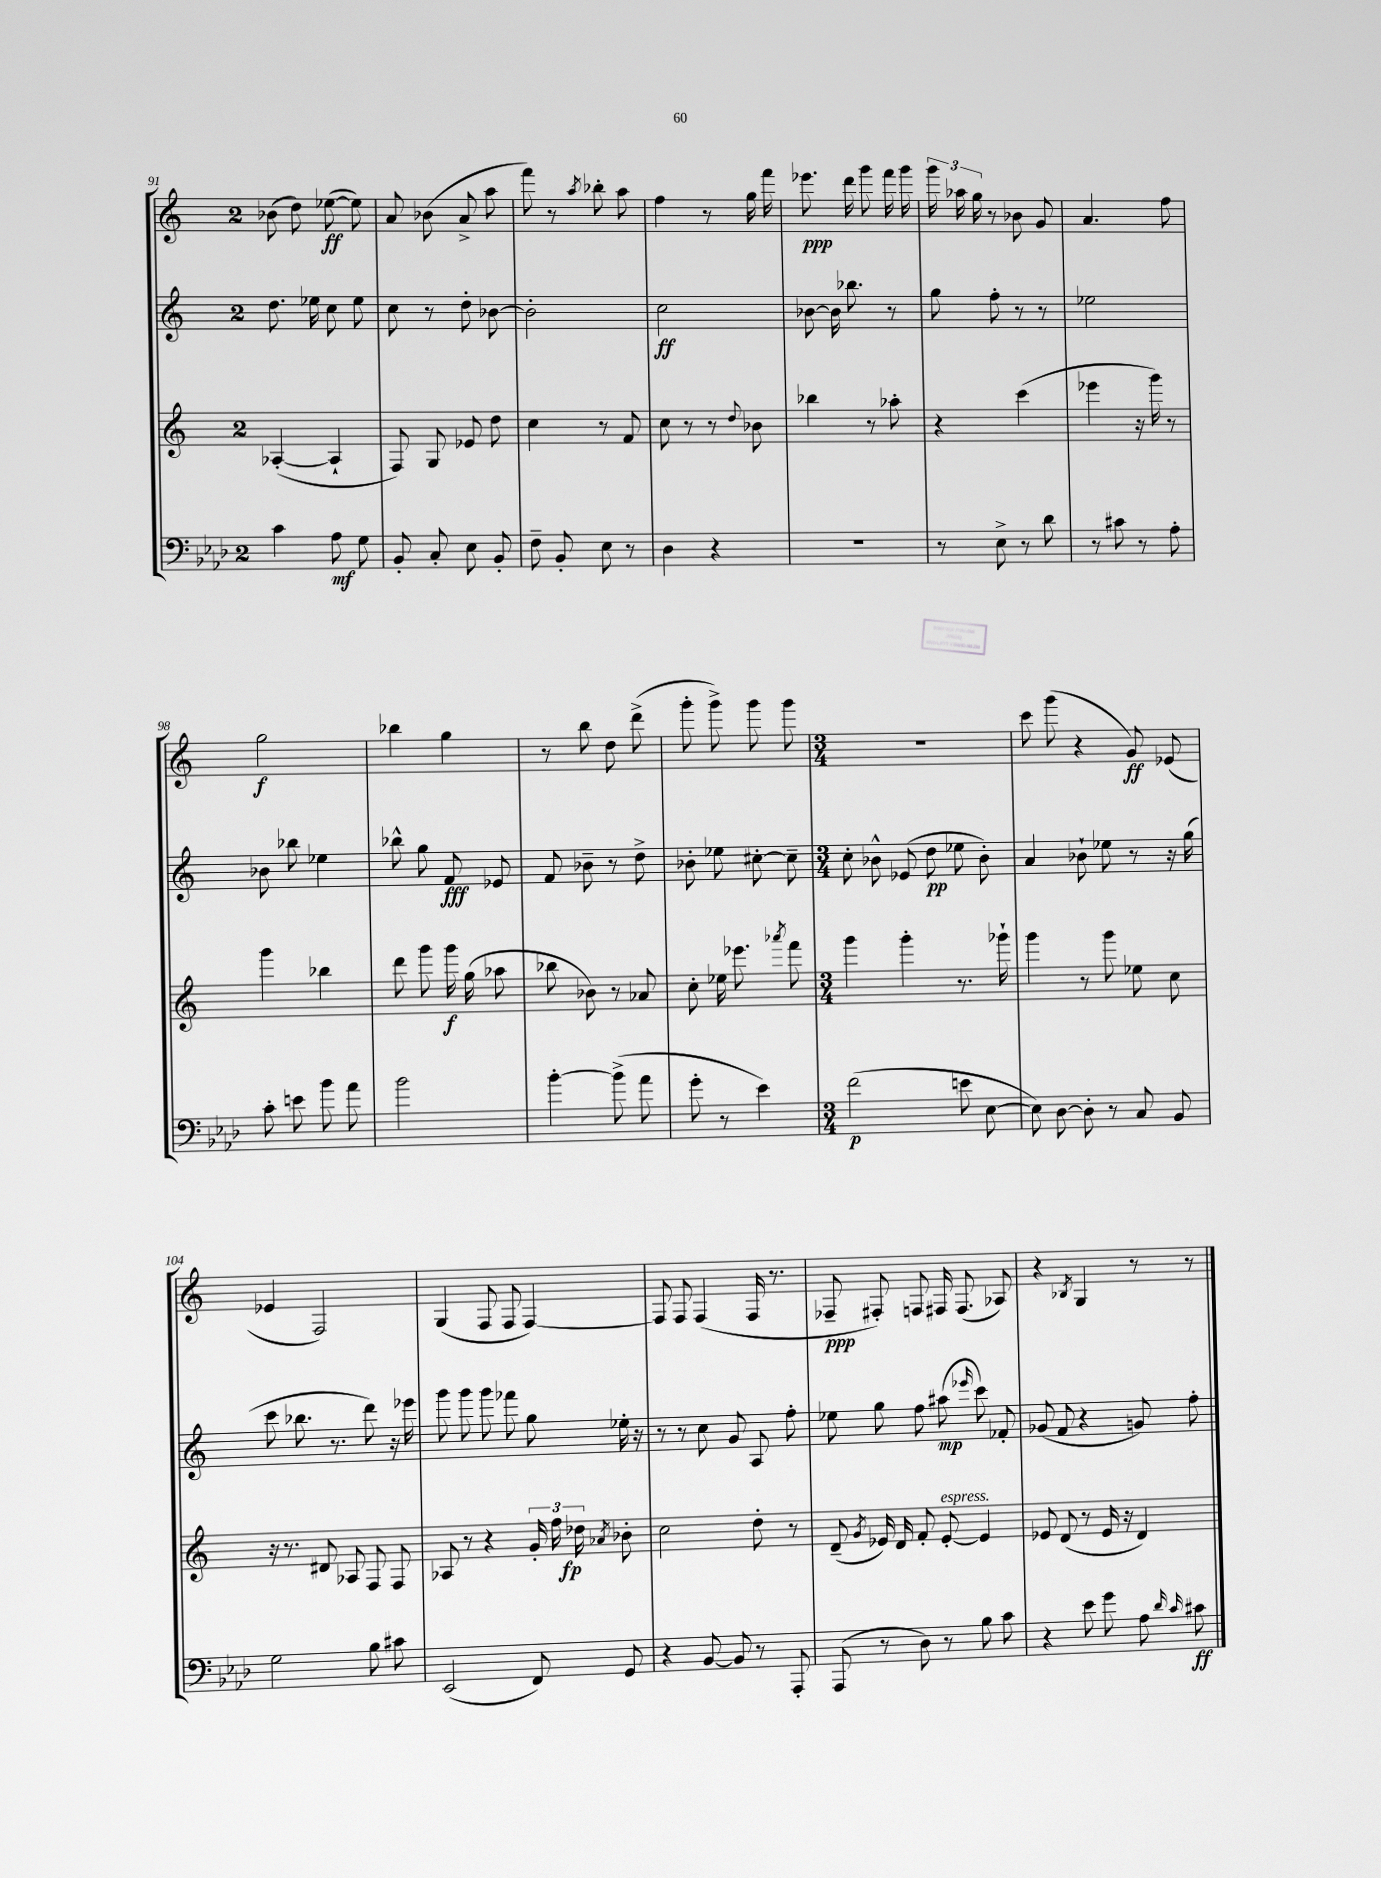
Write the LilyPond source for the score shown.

<<
\new StaffGroup <<
\new Staff = "s0" {
    \clef treble \key c \major \once \override Staff.TimeSignature.style = #'single-digit \time 2/4
    \autoBeamOff bes'8( d''8) ees''8~\ff( ees''8) |
    a'8 bes'8( a'8-> a''8 |
    f'''8) r8 \acciaccatura { a''8 } bes''8-. a''8 |
    f''4 r8 g''16 f'''16 |
    ees'''8.\ppp d'''16 g'''8 f'''16 g'''16 |
    \tuplet 3/2 { g'''16 aes''16 g''16 } r8 bes'8 g'8 |
    a'4. f''8 |
    g''2\f |
    bes''4 g''4 |
    r8 b''8 d''8 d'''8->( |
    g'''8-. g'''8->) g'''8 g'''8 |
    \numericTimeSignature \time 3/4 R2. |
    c'''8 g'''8( r4 g'8\ff) ees'8( |
    ees'4 f2) |
    g4( f8 f8 f4~) |
    f8 f8 f4( f16 r8. |
    fes8--\ppp fis8-.) f8 fis16 fis8.( aes8) |
    r4 \acciaccatura { bes8 } g4 r8 r8 \bar "|." |
}
\new Staff = "s1" {
    \clef treble \key c \major \once \override Staff.TimeSignature.style = #'single-digit \time 2/4
    \autoBeamOff d''8. ees''16 c''8 ees''8 |
    c''8 r8 d''8-. bes'8~ |
    bes'2-. |
    c''2\ff |
    bes'8~ bes'16 bes''8. r8 |
    g''8 f''8-. r8 r8 |
    ees''2 |
    bes'8 bes''8 ees''4 |
    bes''8-^ g''8 f'8\fff ees'8 |
    f'8 bes'8-- r8 d''8-> |
    bes'8-. ees''8 cis''8~-. cis''8-- |
    \numericTimeSignature \time 3/4 c''8-. bes'8-^ ees'8( d''8\pp ees''8 bes'8-.) |
    a'4 bes'8-! ees''8 r8 r16 g''16( |
    c'''8 bes''8. r8. d'''8) r16 ees'''16 |
    g'''8 g'''8 g'''8 fes'''8 g''8 ees''16-. r16 |
    r8 r8 c''8 g'8 a8 f''8-. |
    ees''8 g''8 f''8 ais''8\mp( \grace { ees'''16 } c'''8) fes'8-. |
    ges'8( f'8 r4 g'8) f''8-. \bar "|." |
}
\new Staff = "s2" {
    \clef treble \key c \major \once \override Staff.TimeSignature.style = #'single-digit \time 2/4
    \autoBeamOff aes4~-.( aes4-! |
    f8) g8 ees'8 d''8 |
    c''4 r8 f'8 |
    c''8 r8 r8 \appoggiatura { d''8 } bes'8 |
    bes''4 r8 aes''8-. |
    r4 c'''4( |
    ees'''4 r16 g'''16) r8 |
    g'''4 bes''4 |
    d'''8 g'''8 g'''16\f g''16( aes''8 |
    bes''8 bes'8) r8 aes'8 |
    c''8-. ees''16 ees'''8. \acciaccatura { aes'''8 } f'''8 |
    \numericTimeSignature \time 3/4 g'''4 g'''4-. r8. ges'''16-! |
    g'''4 r8 g'''8 ees''8 c''8 |
    r16 r8. dis'8 aes8 f8 f8 |
    aes8 r8 r4 \tuplet 3/2 { g'16-. f''16 des''16\fp } \acciaccatura { aes'8 } bes'8-. |
    c''2 d''8-. r8 |
    d'8--( \acciaccatura { g'8 } ees'16) d'16 f'8-. ees'8~-.^\markup { \italic "espress." } ees'4 |
    ees'8 d'8( r8 ees'16 r16 d'4) \bar "|." |
}
\new Staff = "s3" {
    \clef bass \key aes \major \once \override Staff.TimeSignature.style = #'single-digit \time 2/4
    \autoBeamOff c'4 aes8\mf g8 |
    bes,8-. c8-. ees8 bes,8-. |
    f8-- bes,8-. ees8 r8 |
    des4 r4 |
    R2 |
    r8 ees8-> r8 des'8 |
    r8 cis'8 r8 aes8-. |
    c'8-. e'8 bes'8 aes'8 |
    bes'2 |
    bes'4~-. bes'8->( aes'8 |
    g'8-. r8 ees'4) |
    \numericTimeSignature \time 3/4 f'2\p( e'8 ees8~ |
    ees8) des8~ des8-. r8 c8 bes,8 |
    g2 bes8 cis'8 |
    ees,2( f,8) g,8 |
    r4 bes,8~ bes,8 r8 aes,,8-. |
    aes,,8( r8 des8) r8 bes8 c'8 |
    r4 ees'8 g'8 aes8 \grace { des'16 c'16 } cis'8\ff \bar "|." |
}
>>
>>
\layout { \context { \Score currentBarNumber = #91 } }
